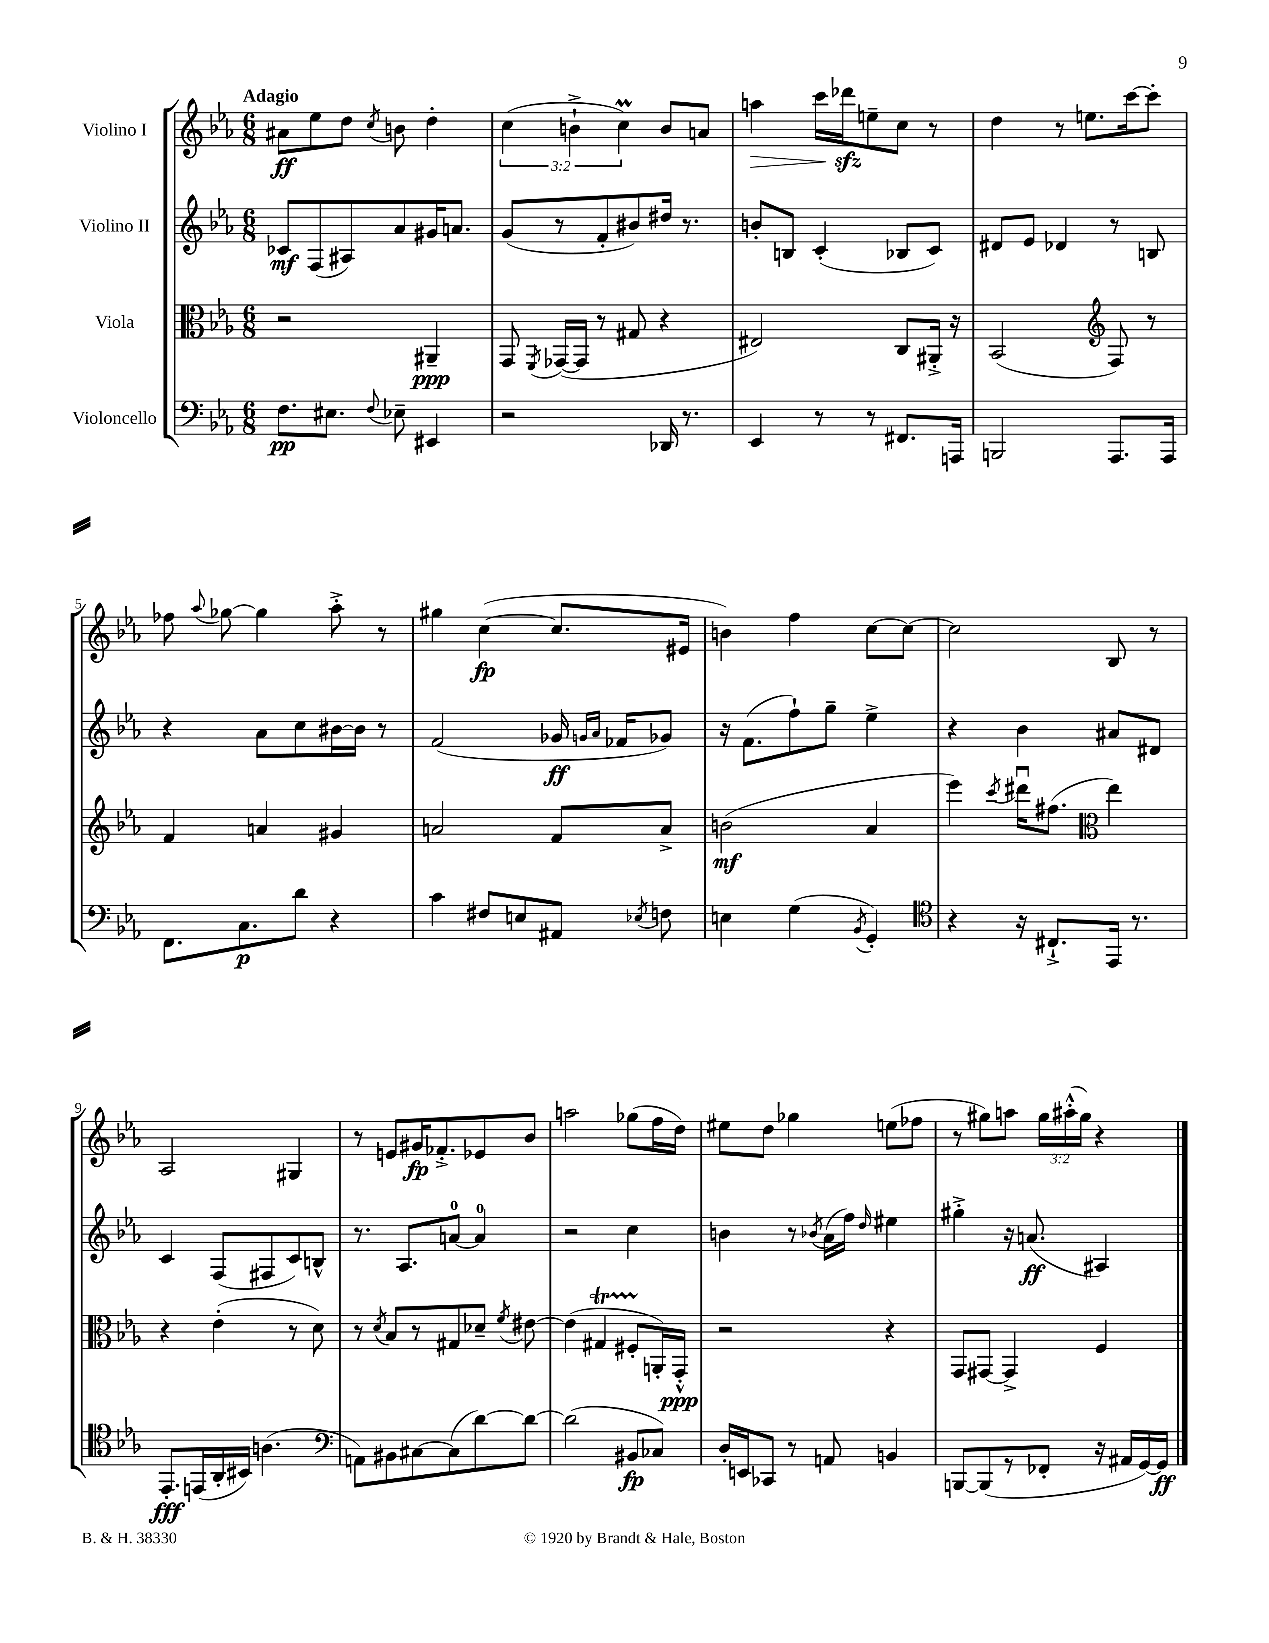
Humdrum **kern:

**kern	**kern	**kern	**kern
*staff4	*staff3	*staff2	*staff1
*clefF4	*clefC3	*clefG2	*clefG2
*k[b-e-a-]	*k[b-e-a-]	*k[b-e-a-]	*k[b-e-a-]
*M6/8	*M6/8	*M6/8	*M6/8
8.F	2r	8c-	8a#
.	.	(8F	8ee-
8.E#	.	.	.
.	.	8A#)	8dd
8qqF	.	.	8qcc
8E-~	.	8a-	8b
4EE#	4AA#~	16g#	4dd'
.	.	8.a	.
=	=	=	=
2r	8GG	(8g	(6cc
.	8qFF	.	.
.	([16GG-	8r	.
.	.	.	6b`^
.	16GG-]	.	.
.	8r	8f'	.
.	.	.	6cc)
.	8G#	8b#)	.
16DD-	4r	16dd#	8b
8.r	.	8.r	.
.	.	.	8a
=	=	=	=
4EE-	2E#)	8b'	4aa
.	.	8B	.
8r	.	(4c'	16ccc
.	.	.	16ddd-
8r	.	.	8ee~
8.FF#	8C	8B-	8cc
.	16AA#'^	8c)	8r
16AAA	16r	.	.
=	=	=	=
2BBB	(2BB-	8d#	4dd
.	.	8e-	.
.	.	4d-	8r
.	.	.	8.ee
*	*clefG2	*	*
8.AAA-	8F)	8r	.
.	.	.	[16ccc
.	8r	8B	8ccc']
16AAA-	.	.	.
=	=	=	=
8.FF	4f	4r	8ff-
.	.	.	8qqaa-
.	.	.	[8gg-
8.C	.	.	.
.	4a	8a-	4gg-]
8d	.	8cc	.
4r	4g#	[16b#	8aa-'^
.	.	16b#]	.
.	.	8r	8r
=	=	=	=
4c	2a	(2f	4gg#
8F#	.	.	([4cc
8E	.	.	.
8AA#	8f	16g-	8.cc]
.	.	16qqg	.
.	.	16qqa-	.
.	.	16f-	.
8qE-	.	.	.
8F	8a^	8g-)	.
.	.	.	16e#
=	=	=	=
4E	(2b	16r	4b)
.	.	(8.f	.
(4G	.	8ff`)	4ff
.	.	8gg~	.
8qBB-	.	.	.
4GG')	4a-	4ee-^	[8cc
.	.	.	8cc_
=	=	=	=
*clefC4	*	*	*
4r	4eee-)	4r	2cc]
.	8qccc	.	.
16r	16ddd#u	4b-	.
8.C#`^	(8.ff#	.	.
*	*clefC3	*	*
16EE-	4ee-)	8a#	8B-
8.r	.	.	.
.	.	8d#	8r
=	=	=	=
8.EE-'	4r	4c	2A-
(16EE	.	.	.
16AA-'	(4e-'	(8F	.
16BB#)	.	.	.
(4.A	.	8F#	.
.	8r	8c)	4G#
.	8d)	8B^^	.
=	=	=	=
*clefF4	*	*	*
8AA)	8r	8.r	8r
.	8qd	.	.
8BB#	8B-	.	8e
.	.	8.A-	.
[8C#	8r	.	16g#
.	.	.	8.f-'^
(8C#]	8G#	[8a	.
[8d)	8d-~	4a]	8e-
.	8qf	.	.
8d_	[8e#	.	8b-
=	=	=	=
(2d]	(4e#]	2r	2aa
.	4G#	.	.
8BB#	8F#'	4cc	(8gg-
8C-)	16AA')	.	16ff
.	16GG'^^	.	16dd)
=	=	=	=
16D'	2r	4b	8ee#
16EE	.	.	.
8CC-	.	.	8dd
8r	.	8r	4gg-
.	.	8qb-	.
8AA	.	(16a-	.
.	.	16ff)	.
.	.	16qqdd	.
4BB	4r	4ee#	(8ee
.	.	.	8ff-
=	=	=	=
[8BBB	8GG	4gg#'^	8r
(8BBB]	[8GG#	.	8gg#)
8r	4GG#^]	16r	8aa
.	.	(8.a	.
8FF-'	.	.	24gg#
.	.	.	(24aa#'^^
.	.	.	24gg#)
16r	4F	4A#)	4r
16AA#	.	.	.
[16GG)	.	.	.
16GG]	.	.	.
==	==	==	==
*-	*-	*-	*-
